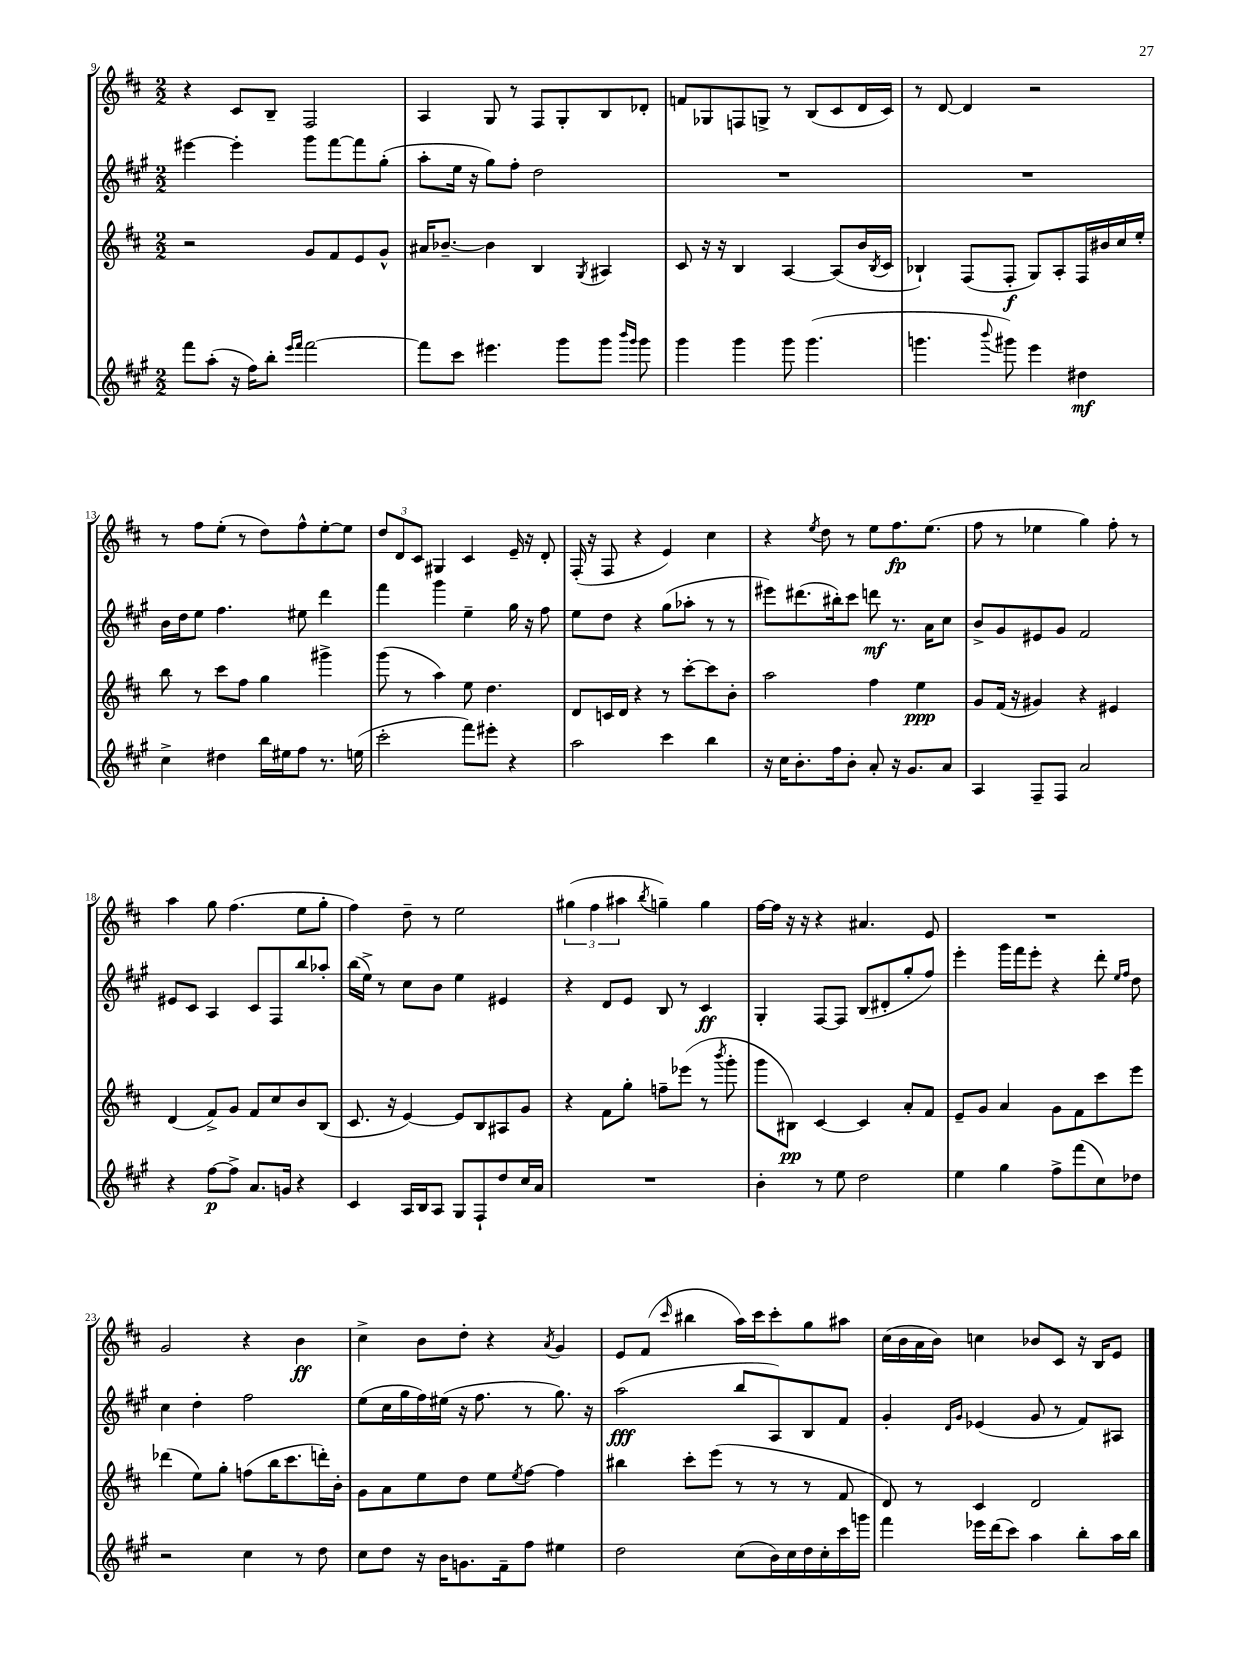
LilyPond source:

<<
\new StaffGroup <<
\new Staff = "s0" {
    \clef treble \key d \major \numericTimeSignature \time 2/2
    r4 cis'8 b8-- fis2 |
    a4 g8 r8 fis8 g8-. b8 des'8-. |
    f'8 ges8 f8 g8-> r8 b8( cis'8 d'16 cis'16) |
    r8 d'8~ d'4 r2 |
    r8 fis''8 e''8-.( r8 d''8) fis''8-^ e''8~-. e''8 |
    \tuplet 3/2 { d''8 d'8 cis'8 } gis4 cis'4 e'16-- r16 d'8-. |
    fis16-.( r16 fis8 r4 e'4) cis''4 |
    r4 \acciaccatura { e''8 } d''8 r8 e''8 fis''8.\fp e''8.( |
    fis''8 r8 ees''4 g''4) fis''8-. r8 |
    a''4 g''8 fis''4.( e''8 g''8-. |
    fis''4) d''8-- r8 e''2 |
    \tuplet 3/2 { gis''4( fis''4 ais''4 } \acciaccatura { b''8 } g''4--) g''4 |
    fis''16~ fis''16 r16 r16 r4 ais'4. e'8 |
    R1 |
    g'2 r4 b'4\ff |
    cis''4-> b'8 d''8-. r4 \acciaccatura { a'8 } g'4 |
    e'8 fis'8( \grace { cis'''16 } bis''4 a''16) cis'''16 cis'''8-. g''8 ais''8 |
    cis''16( b'16 a'16 b'16) c''4 bes'8 cis'8 r16 b16 e'8 \bar "|." |
}
\new Staff = "s1" {
    \clef treble \key a \major \numericTimeSignature \time 2/2
    eis'''4~ eis'''4-. gis'''8 fis'''8~ fis'''8 gis''8-.( |
    a''8-. e''16 r16 gis''8) fis''8-. d''2 |
    R1 |
    R1 |
    b'16 d''16 e''8 fis''4. eis''8 d'''4 |
    fis'''4 gis'''4 e''4-- gis''16 r16 fis''8 |
    e''8 d''8 r4 gis''8( aes''8-. r8 r8 |
    eis'''8) dis'''8.( bis''16-.) cis'''8 d'''8\mf r8. a'16 cis''8 |
    b'8-> gis'8 eis'8 gis'8 fis'2 |
    eis'8 cis'8 a4 cis'8 fis8 b''8 aes''8-. |
    b''16( e''16->) r8 cis''8 b'8 e''4 eis'4 |
    r4 d'8 e'8 b8 r8 cis'4\ff |
    gis4-. fis8~ fis8 b8( dis'8-. gis''8-. fis''8) |
    e'''4-. gis'''16 fis'''16 e'''8-. r4 d'''8-. \grace { e''16 fis''16 } d''8 |
    cis''4 d''4-. fis''2 |
    e''8( cis''16 gis''16 fis''16) eis''16( r16 fis''8. r8 gis''8.) r16 |
    a''2\fff( b''8 a8) b8 fis'8 |
    gis'4-. \grace { d'16 gis'16 } ees'4( gis'8 r8 fis'8) ais8 \bar "|." |
}
\new Staff = "s2" {
    \clef treble \key d \major \numericTimeSignature \time 2/2
    r2 g'8 fis'8 e'8 g'8-^ |
    ais'16 bes'8.~-- bes'4 b4 \acciaccatura { g8 } ais4 |
    cis'8 r16 r16 b4 a4~ a8( b'16 \acciaccatura { b8 } cis'16 |
    bes4-!) fis8( fis8-.\f g8) a8-. fis16 bis'16 cis''16 e''16-. |
    b''8 r8 cis'''8 fis''8 g''4 gis'''4-> |
    g'''8( r8 a''4) e''8 d''4. |
    d'8 c'16 d'16 r4 r8 cis'''8~-. cis'''8 b'8-. |
    a''2 fis''4 e''4\ppp |
    g'8 fis'16( r16 gis'4) r4 eis'4 |
    d'4( fis'8->) g'8 fis'8 cis''8 b'8 b8( |
    cis'8. r16 e'4~) e'8 b8 ais8 g'8 |
    r4 fis'8 g''8-. f''8-- ees'''8( r8 \acciaccatura { b'''8 } g'''8-. |
    g'''8 bis8\pp) cis'4~ cis'4 a'8-. fis'8 |
    e'8-- g'8 a'4 g'8 fis'8 cis'''8 e'''8 |
    des'''4( e''8) g''8-. f''8( b''16 cis'''8. d'''16-.) b'16-. |
    g'8 a'8 e''8 d''8 e''8 \acciaccatura { e''8 } fis''8~ fis''4 |
    bis''4 cis'''8-. e'''8( r8 r8 r8 fis'8 |
    d'8) r8 cis'4 d'2 \bar "|." |
}
\new Staff = "s3" {
    \clef treble \key a \major \numericTimeSignature \time 2/2
    fis'''8 a''8-.( r16 fis''16) b''8-. \grace { e'''16 fis'''16 } fis'''2~ |
    fis'''8 cis'''8 eis'''4. gis'''8 gis'''8 \grace { b'''16 gis'''16 } gis'''8 |
    gis'''4 gis'''4 gis'''8 gis'''4.( |
    g'''4. \appoggiatura { b'''8 } gis'''8) e'''4 dis''4\mf |
    cis''4-> dis''4 b''16 eis''16 fis''8 r8. e''16( |
    cis'''2-. fis'''8) eis'''8-. r4 |
    a''2 cis'''4 b''4 |
    r16 cis''16 b'8.-. fis''16 b'8-. a'8-. r16 gis'8. a'8 |
    a4 fis8-- fis8 a'2 |
    r4 fis''8~\p fis''8-> a'8. g'16 r4 |
    cis'4 a16 b16 a8 gis8 fis8-! d''8 cis''16 a'16 |
    R1 |
    b'4-. r8 e''8 d''2 |
    e''4 gis''4 fis''8-> fis'''8( cis''8) des''8 |
    r2 cis''4 r8 d''8 |
    cis''8 d''8 r16 b'16 g'8. fis'16-- fis''8 eis''4 |
    d''2 cis''8( b'16) cis''16 d''16 cis''16-. cis'''16 g'''16 |
    fis'''4 ees'''16 d'''16( cis'''8) a''4 b''8-. a''16 b''16 \bar "|." |
}
>>
>>
\layout { \context { \Score currentBarNumber = #9 } }
